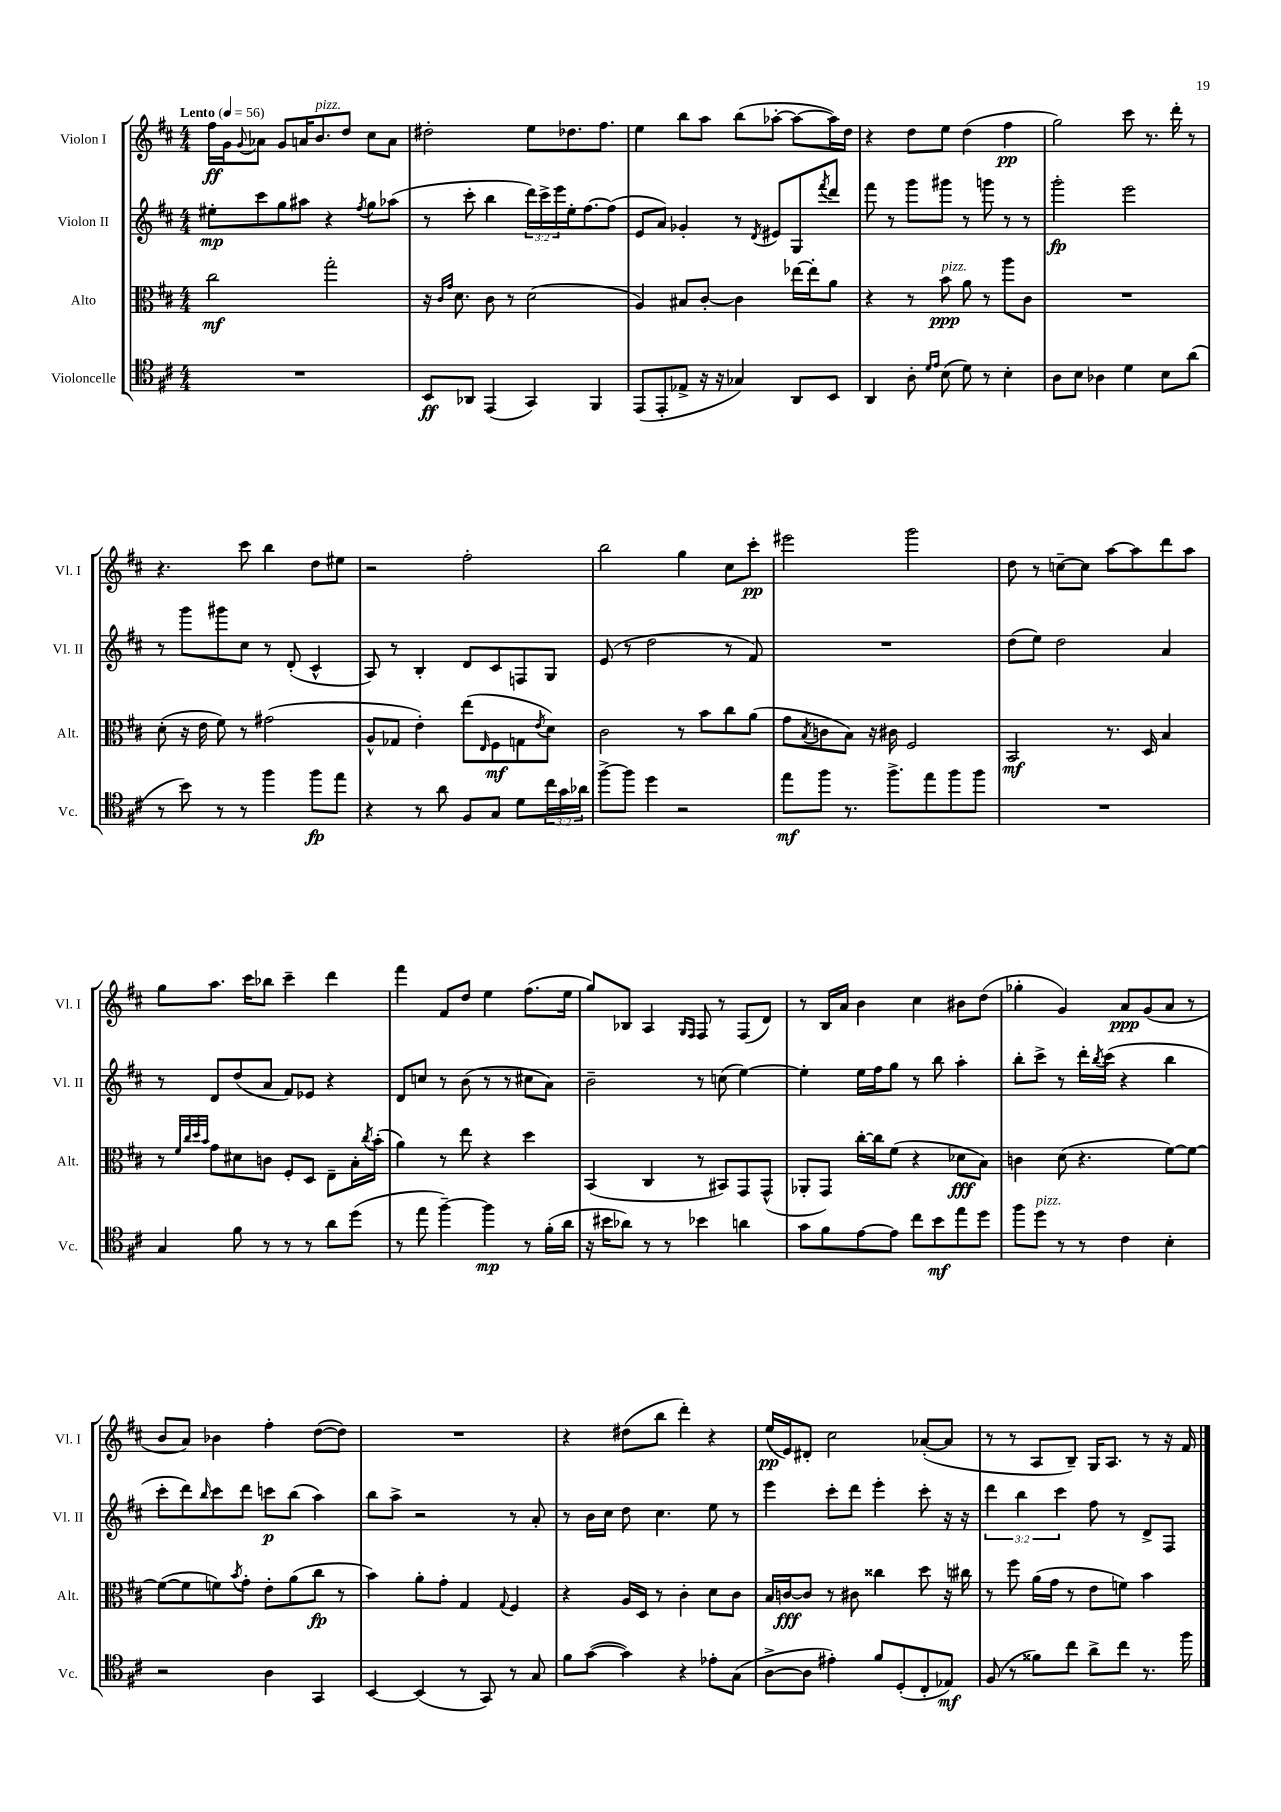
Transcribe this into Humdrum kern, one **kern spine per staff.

**kern	**kern	**kern	**kern
*staff4	*staff3	*staff2	*staff1
*clefC4	*clefC3	*clefG2	*clefG2
*k[f#c#]	*k[f#c#]	*k[f#c#]	*k[f#c#]
*M4/4	*M4/4	*M4/4	*M4/4
*MM56	*MM56	*MM56	*MM56
1r	2cc#	8ee#'	16ff#
.	.	.	16g
.	.	.	8qqg
.	.	8ccc#	8a-
.	.	8gg	8g
.	.	8aa#	16a
.	.	.	8.b
.	2gg'	4r	.
.	.	.	8dd
.	.	8qff#	.
.	.	8gg	8cc#
.	.	(8aa-	8a
=	=	=	=
8BB	16r	8r	2dd#'
.	16qqc#	.	.
.	16qqg	.	.
.	8.d	.	.
8AA-	.	8ccc#'	.
(4EE	8c#	4bb	.
.	8r	.	.
4GG)	(2d	24ddd)	8ee
.	.	24ccc#^	.
.	.	24eee	.
.	.	16ee'	8.dd-
.	.	[8.ff#	.
4FF#	.	.	.
.	.	.	8.ff#
.	.	(8ff#]	.
=	=	=	=
(8EE	4A)	8e	4ee
8EE'	.	8a)	.
8E-^	8B#	4g-'	8bb
16r	[8c#'	.	8aa
16r	.	.	.
4G-)	4c#]	8r	(8bb
.	.	8qd	.
.	.	8e#	[8aa-'
8AA	[16ee-	8G	8aa-_
.	16ee-']	.	.
.	.	8qfff#	.
8BB	8a	8ddd	16aa-])
.	.	.	16dd
=	=	=	=
4AA	4r	8fff#	4r
.	.	8r	.
8A'	8r	8ggg	8dd
16qqd	.	.	.
16qqe	.	.	.
(8B	8b	8ggg#	8ee
8d)	8a	8r	(4dd
8r	8r	8ggg	.
4B'	8aa	8r	4ff#
.	8c#	8r	.
=	=	=	=
8A	1r	2ggg'	2gg)
8B	.	.	.
4A-	.	.	.
4d	.	2eee	8ccc#
.	.	.	8.r
8B	.	.	.
.	.	.	16ddd'
(8a	.	.	8r
=	=	=	=
8r	(8d'	8r	4.r
8b)	16r	8ggg	.
.	16e	.	.
8r	8f#)	8ggg#	.
8r	8r	8cc#	8ccc#
4ff#	(2g#	8r	4bb
.	.	(8d'	.
8ff#	.	4c#^^	8dd
8ee	.	.	8ee#
=	=	=	=
4r	8A^^	8A)	2r
.	8G-	8r	.
8r	4e')	4B'	.
8a	.	.	.
8F#	(8ee	8d	2ff#'
.	16qqE	.	.
8G	8F#	8c#	.
8d	8G	8F	.
.	8qe	.	.
24cc#	8d)	8G	.
24g	.	.	.
24a-	.	.	.
=	=	=	=
[8ff#^	2c#	(8e	2bb
8ff#]	.	8r	.
4dd	.	2dd	.
2r	8r	.	4gg
.	8b	.	.
.	8cc#	8r	8cc#
.	(8a	8f#)	8ccc#'
=	=	=	=
8ee	8g	1r	2eee#
.	8qB	.	.
8ff#	8c	.	.
8.r	8B)	.	.
.	16r	.	.
8.ff#^	16c#	.	.
.	2F#	.	2ggg
8ee	.	.	.
8ff#	.	.	.
8ff#	.	.	.
=	=	=	=
1r	2BB	(8dd	8dd
.	.	8ee)	8r
.	.	2dd	[8cc~
.	.	.	8cc]
.	8.r	.	[8aa
.	.	.	8aa]
.	16D	.	.
.	4B	4a	8ddd
.	.	.	8aa
=	=	=	=
4G	8r	8r	8gg
.	32qqf#	.	.
.	32qqcc#	.	.
.	32qqdd	.	.
.	32qqb	.	.
.	8g	8d	8.aa
8f#	8d#	(8dd	.
.	.	.	16ccc#
8r	8c	8a	8bb-
8r	8F#'	8f#)	4ccc#~
8r	8D	8e-	.
8a	8E~	4r	4ddd
(8dd	16B'	.	.
.	8qcc#	.	.
.	(16b'	.	.
=	=	=	=
8r	4a)	8d	4fff#
8ee	.	8cc	.
[4ff#~)	8r	8r	8f#
.	8ee	(8b	8dd
4ff#]	4r	8r	4ee
.	.	8r	.
8r	4dd	8cc#	(8.ff#
(16f#'	.	8a)	.
16a	.	.	16ee
=	=	=	=
16r	(4BB	2b~	8gg)
16b#	.	.	.
8a-)	.	.	8B-
8r	4C#	.	4A
8r	.	.	.
.	.	.	16qqG
.	.	.	16qqF#
4b-	8r	8r	8F#
.	8BB#)	(8cc	8r
4a	8GG	[4ee)	(8F#
.	(8GG^^	.	8d)
=	=	=	=
8g	8AA-'	4ee']	8r
8f#	8GG)	.	16B
.	.	.	16a
[8e	[16cc#'	16ee	4b
.	16cc#]	16ff#	.
8e]	(8f#	8gg	.
8cc#	4r	8r	4cc#
8b	.	8bb	.
8ee	8d-	4aa'	8b#
8dd	8B)	.	(8dd
=	=	=	=
8ff#	4c	8bb'	4gg-'
8dd	.	8ccc#^	.
8r	(8d	8r	4g)
8r	4.r	16ddd'	.
.	.	8qbb	.
.	.	(16ccc#	.
4c#	.	4r	8a
.	.	.	(8g
4B'	[8f#)	4bb	8a
.	8f#_	.	8r
=	=	=	=
2r	(8f#_	8ccc#'	8b
.	8f#]	8ddd)	8a)
.	.	16qqbb	.
.	8f)	8ccc#	4b-
.	8qb	.	.
.	8g'	8ddd	.
4A	8e'	8ccc	4ff#'
.	(8a	(8bb	.
4GG	8cc#	4aa)	([8dd
.	8r	.	8dd])
=	=	=	=
[4BB	4b)	8bb	1r
.	.	8aa^	.
(4BB]	8a'	2r	.
.	8g'	.	.
8r	4G	.	.
8GG)	.	.	.
.	8qqG	.	.
8r	4F#	8r	.
8G	.	8a'	.
=	=	=	=
8f#	4r	8r	4r
([8g	.	16b	.
.	.	16cc#	.
4g])	16A	8dd	(8dd#
.	16D	.	.
.	8r	4.cc#	8bb
4r	4c#'	.	4ddd')
8e-'	8d	8ee	4r
(8G	8c#	8r	.
=	=	=	=
[8A^	16B	4eee	(16ee
.	[16c	.	16e)
8A]	8c]	.	8d#'
4e#')	8r	8ccc#'	2cc#
.	8c#	8ddd	.
8f#	4cc##	4eee'	.
(8D'	.	.	.
8C#'	8dd	8ccc#'	([8a-'
8E-)	16r	16r	8a-]
.	16cc#	16r	.
=	=	=	=
(8F#	8r	6ddd	8r
8r	8ff#	.	8r
.	.	6bb	.
8f##)	(16a	.	8A
.	16g	.	.
.	.	6ccc#	.
8cc#	8r	.	8B~)
8a^	8e	8ff#	16G
.	.	.	8.A
8cc#	8f)	8r	.
8.r	4b	8d^	8r
.	.	8F#	16r
16ff#	.	.	16f#
==	==	==	==
*-	*-	*-	*-
